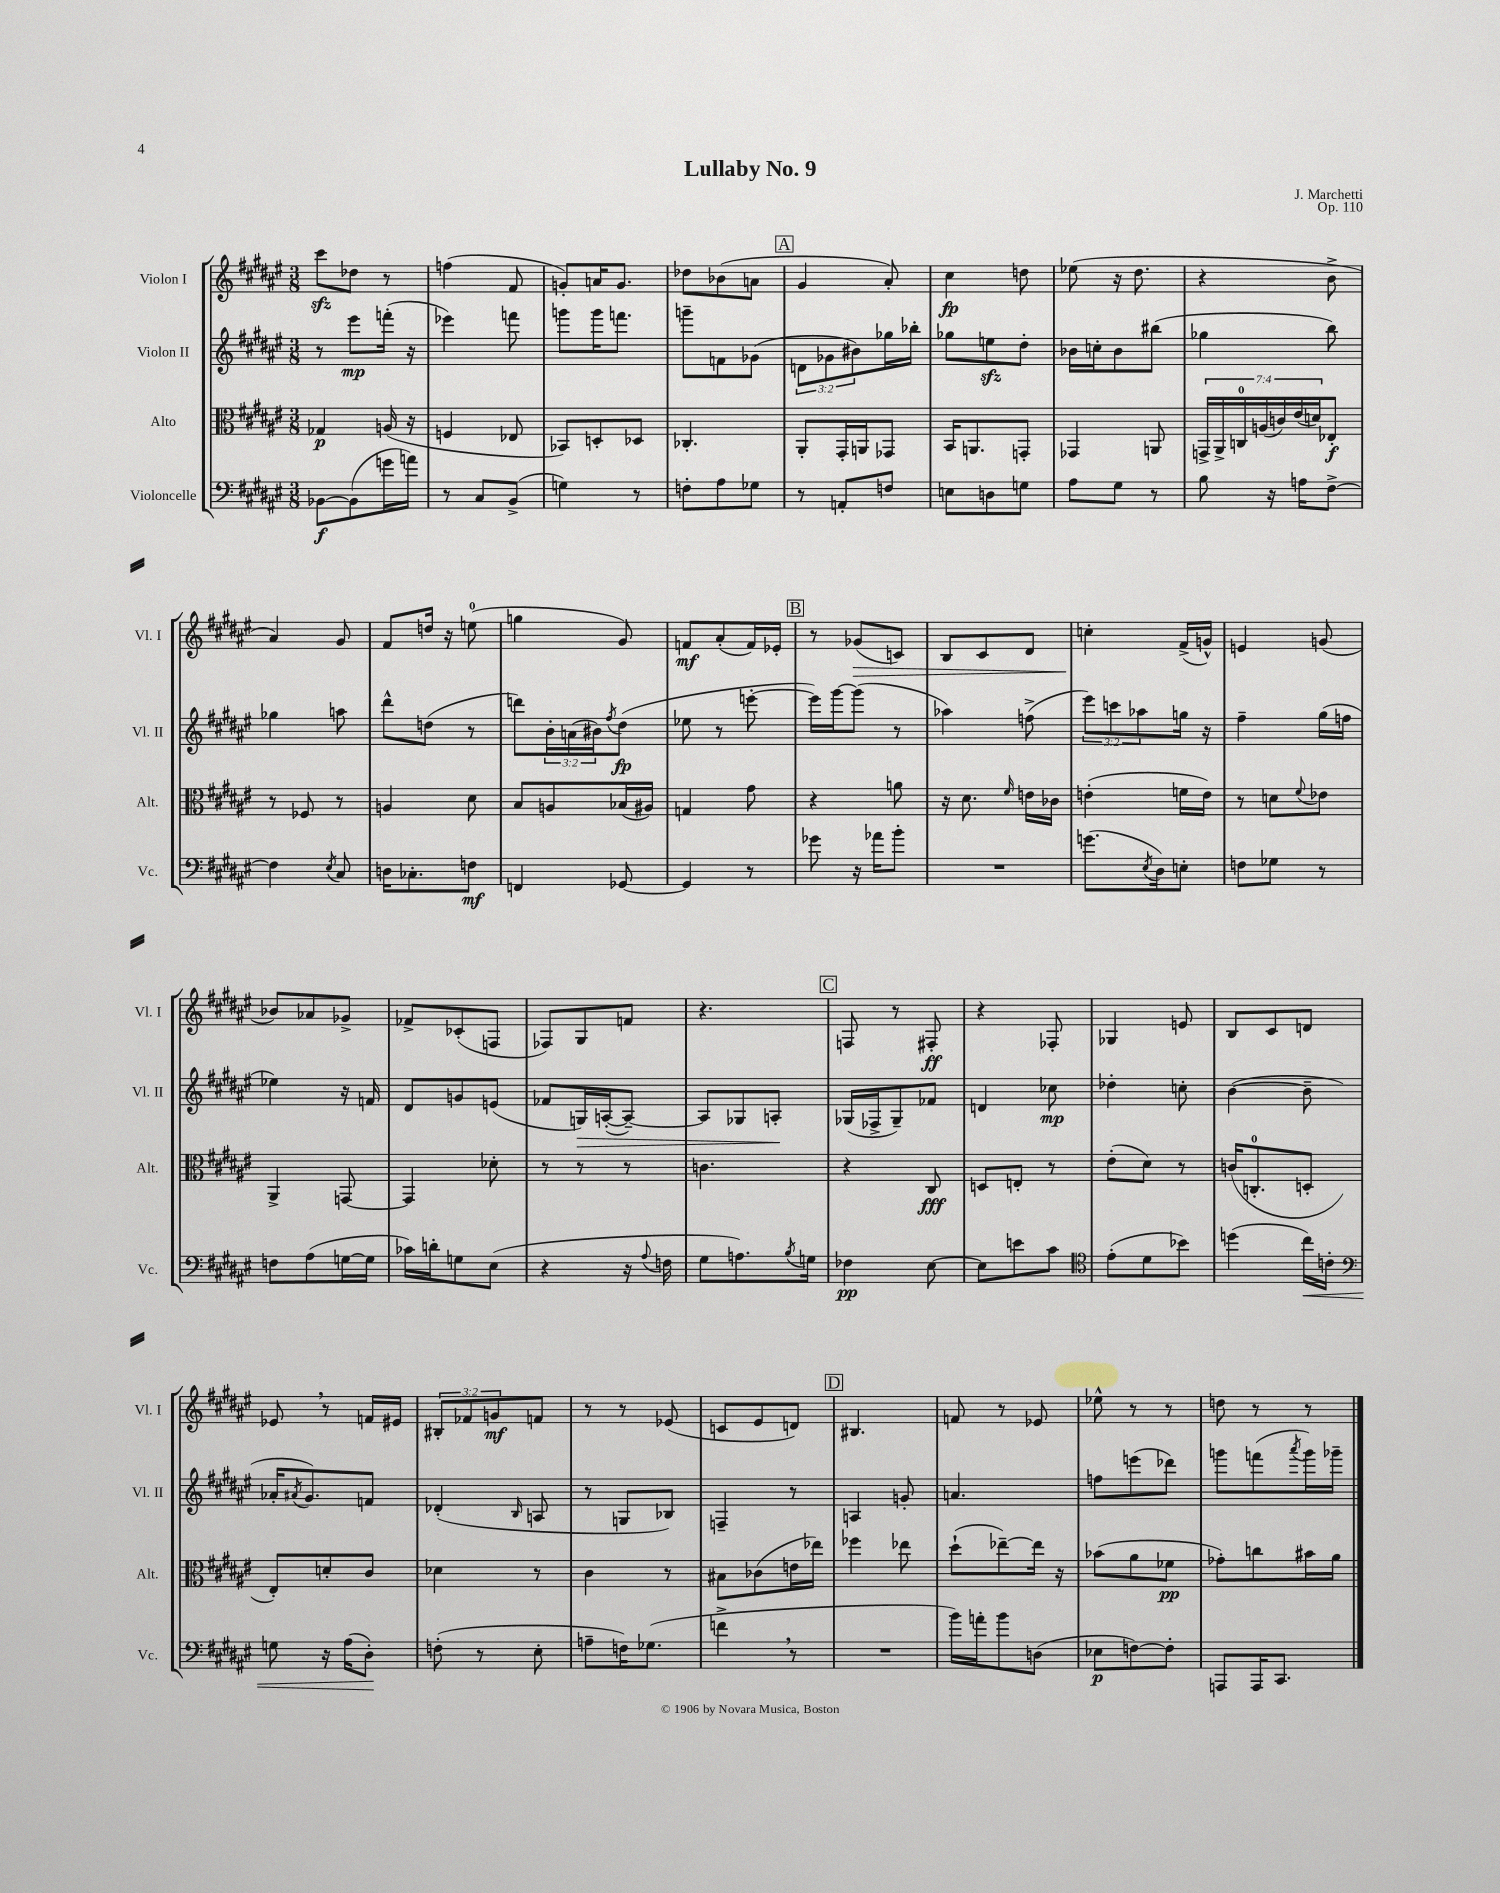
\header { title = "Lullaby No. 9" composer = "J. Marchetti" opus = "Op. 110" }
<<
\new StaffGroup <<
\new Staff = "s0" \with { instrumentName = "Violon I" shortInstrumentName = "Vl. I" } {
    \clef treble \key fis \major \numericTimeSignature \time 3/8 \override Staff.TupletNumber.text = #tuplet-number::calc-fraction-text
    cis'''8\sfz des''8 r8 |
    f''4( fis'8 |
    g'8-.) a'16 g'8. |
    des''8 bes'8( a'8 |
    \mark \markup { \box "A" } gis'4 ais'8-.) |
    cis''4\fp d''8 |
    ees''8( r16 dis''8. |
    r4 b'8-> |
    ais'4) gis'8 |
    fis'8 d''16 r16 e''8-0( |
    g''4 gis'8) |
    f'8\mf ais'8-.( f'16) ees'16-. |
    \mark \markup { \box "B" } r8 ges'8\>( c'8) |
    b8 cis'8 dis'8 |
    c''4-.\! fis'16->( g'16-^) |
    e'4 g'8( |
    bes'8) aes'8 ges'8-> |
    fes'8-> ces'8-.( f8 |
    fes8) gis8 f'8 |
    r4. |
    \mark \markup { \box "C" } f8 r8 fis8-.\ff |
    r4 fes8-. |
    ges4 e'8 |
    b8 cis'8 d'8 |
    ees'8 \breathe r8 f'16 eis'16 |
    \tuplet 3/2 { bis8-. fes'8 g'8\mf } f'8 |
    r8 r8 ees'8( |
    c'8 eis'8 d'8) |
    \mark \markup { \box "D" } bis4. |
    f'8 r8 ees'8 |
    ees''8-^ r8 r8 |
    d''8 r8 r8 \bar "|." |
}
\new Staff = "s1" \with { instrumentName = "Violon II" shortInstrumentName = "Vl. II" } {
    \clef treble \key fis \major \numericTimeSignature \time 3/8 \override Staff.TupletNumber.text = #tuplet-number::calc-fraction-text
    r8 eis'''8\mp f'''16-.( r16 |
    ees'''4) f'''8 |
    g'''8 g'''16 f'''8. |
    g'''8-- f'8 ges'8( |
    \mark \markup { \box "A" } \tuplet 3/2 { d'8 ges'8 bis'8) } ges''16 bes''16-. |
    ges''8 e''8\sfz dis''8-. |
    bes'16 c''16-. bes'8 bis''8( |
    ges''4 b''8) |
    ges''4 a''8 |
    dis'''8-^ d''8( r8 |
    d'''8) \tuplet 3/2 { b'16-. a'16( bis'16) } \acciaccatura { fis''8 } dis''8\fp( |
    ees''8 r8 e'''8~-. |
    \mark \markup { \box "B" } e'''16) gis'''16~ gis'''8( r8 |
    aes''4) f''8->( |
    \tuplet 3/2 { eis'''8) c'''8 aes''8 } g''16 r16 |
    fis''4-- gis''16( f''16 |
    ees''4) r16 f'16 |
    dis'8 g'8 e'8( |
    fes'8 g16\>) a16~-.( a8~--) |
    a8 ges8 a8-.\! |
    \mark \markup { \box "C" } ges16( fes16-> ges8--) fes'8 |
    d'4 ces''8\mp |
    des''4-. c''8-. |
    b'4~( b'8-- |
    aes'16-. \acciaccatura { ais'8 } gis'8.) f'8 |
    des'4-.( \grace { b16 } a8 |
    r8 g8 bes8) |
    f4-- r8 |
    \mark \markup { \box "D" } a4 g'8-. |
    a'4. |
    f''8 e'''8( des'''8) |
    g'''8 f'''8( \acciaccatura { ais'''8 } g'''16) ges'''16-- \bar "|." |
}
\new Staff = "s2" \with { instrumentName = "Alto" shortInstrumentName = "Alt." } {
    \clef alto \key fis \major \numericTimeSignature \time 3/8 \override Staff.TupletNumber.text = #tuplet-number::calc-fraction-text
    ges4\p a16( r16 |
    f4 ees8 |
    bes,8) d8-. des8 |
    ces4.-. |
    \mark \markup { \box "A" } ais,8-. gis,16-. a,16 ges,8 |
    b,16 a,8. g,8-. |
    ges,4 a,8 |
    \tuplet 7/4 { g,16-> ais,16-> c16-0 a16( c'16) eis'16( d'16) } ees8-.\f |
    r8 fes8 r8 |
    a4 dis'8 |
    b8 a8 bes16( ais16) |
    g4 gis'8 |
    \mark \markup { \box "B" } r4 a'8 |
    r16 dis'8. \grace { fis'16 } e'16 ces'16 |
    e'4-.( f'16 e'16) |
    r8 d'8 \appoggiatura { fis'8 } ees'8 |
    ais,4-> g,8~ |
    g,4 des'8-. |
    r8 r8 r8 |
    c'4. |
    \mark \markup { \box "C" } r4 cis8\fff |
    d8 e8-. r8 |
    eis'8-.( dis'8) r8 |
    c'16( c8.-0-. d8-. |
    eis8-.) d'8-. cis'8 |
    des'4 r8 |
    cis'4 r8 |
    bis8 ces'8( e'16 ees''16) |
    \mark \markup { \box "D" } fes''4 ees''8 |
    dis''8-!( ees''8~--) ees''16 r16 |
    bes'8( ais'8 fes'8\pp |
    ges'8-.) c''8 bis'16 ais'16 \bar "|." |
}
\new Staff = "s3" \with { instrumentName = "Violoncelle" shortInstrumentName = "Vc." } {
    \clef bass \key fis \major \numericTimeSignature \time 3/8
    bes,8~\f bes,8( g'16 a'16) |
    r8 cis8 b,8->( |
    g4) r8 |
    f8-. ais8 ges8 |
    \mark \markup { \box "A" } r8 a,8-. f8 |
    e8 d8 g8 |
    ais8 gis8 r8 |
    b8 r16 a16 fis8~-> |
    fis4 \acciaccatura { eis8 } cis8 |
    d16 ces8.-. f8\mf |
    f,4 ges,8~ |
    ges,4 r8 |
    \mark \markup { \box "B" } ges'8 r16 aes'16 b'8-. |
    R4. |
    g'8.( \acciaccatura { eis8 } dis16) e8-. |
    f8 ges8 r8 |
    f8 ais8( g16~ g16 |
    ces'16) d'16-. g8 eis8( |
    r4 r16 \appoggiatura { ais8 } f16 |
    gis8 a8.) \acciaccatura { b8 } g16 |
    \mark \markup { \box "C" } fes4\pp eis8~ |
    eis8 e'8 cis'8 |
    \clef tenor eis'8-.( dis'8 bes'8) |
    d''4( cis''16\<) c'16-. |
    \clef bass g8 r16 ais16( dis8-.\!) |
    f8-.( r8 eis8-. |
    a8-- f16) ges8.( |
    f'4-> \breathe r8 |
    \mark \markup { \box "D" } R4. |
    b'16) a'16-. b'8 d8( |
    ees8\p f8~) f8-. |
    a,,8 a,,16 cis,8. \bar "|." |
}
>>
>>
\layout { \context { \Score \remove "Bar_number_engraver" } }
